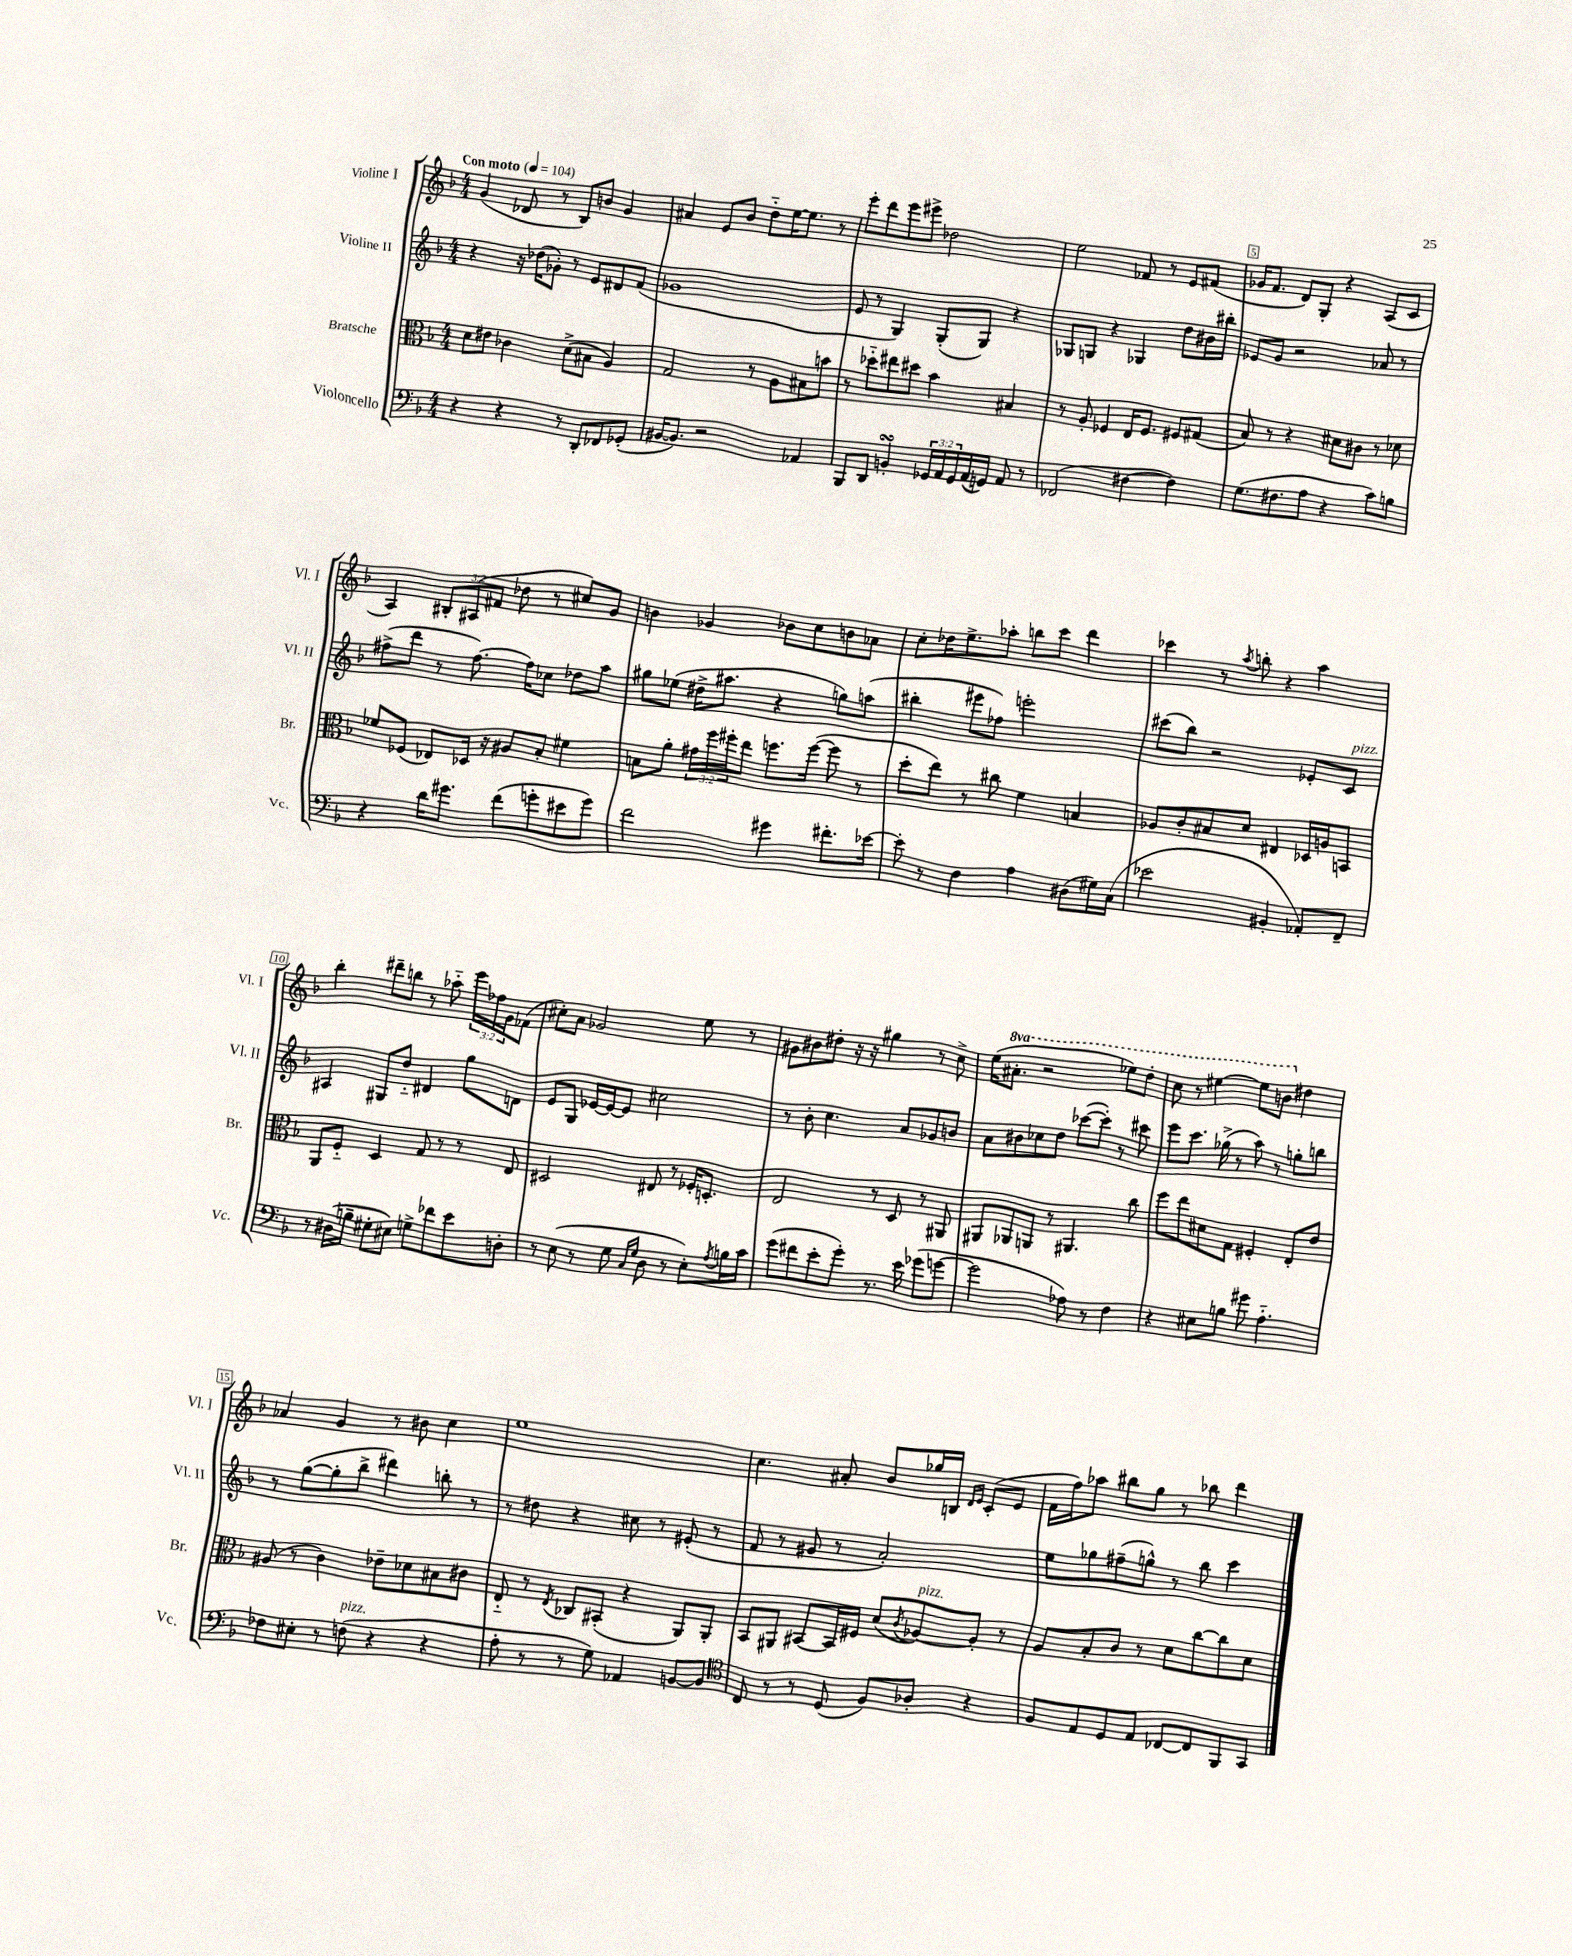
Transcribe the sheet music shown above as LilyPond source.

<<
\new StaffGroup <<
\new Staff = "s0" \with { instrumentName = "Violine I" shortInstrumentName = "Vl. I" } {
    \clef treble \key f \major \numericTimeSignature \time 4/4 \override Staff.TupletNumber.text = #tuplet-number::calc-fraction-text \set Staff.ottavationMarkups = #ottavation-simple-ordinals \tempo "Con moto" 4 = 104
    g'4( des'8 r8 bes8) b'8 g'4 |
    ais'4 e'8 bes'8 d''8-_ e''16~ e''8. r8 |
    e'''8-. d'''8 e'''8 eis'''8-> des''2 |
    e''2 fes'8 r8 e'8 fis'8( |
    ges'16 f'8. d'8) g8-. r4 a8( c'8 |
    a4) \tuplet 3/2 { bis8-. ais8( fis'8 } des''8 r8 cis''8) g'8 |
    b'4 ges'4 bes'8 c''8 b'8 aes'8 |
    c''8-. des''16 e''8.-> aes''8-. b''8 c'''8 d'''4 |
    ces'''4 r8 \acciaccatura { a''8 } b''8-. r4 a''4 |
    bes''4-. dis'''8-- b''8 r8 aes''8-_ \tuplet 3/2 { e'''16 fes''16 g'16 } fes'8( |
    cis''8-.) a'8 ges'2 e''8 r8 |
    gis'8 bis'8 dis''8-. r16 r16 gis''4 r8 c''8-> |
    e''16( \ottava #1 ais''8.-. r2 ees'''8) d'''8-. |
    c'''8 r8 eis'''4~ eis'''8 b''8 \ottava #0 dis''4 |
    aes'4 g'4 r8 bis'8 c''4 |
    e''1 |
    c''4. ais'8-. bes'8 ges''16 b16 \grace { d'16 e'16 } c'8-.( e'8 |
    f'16 f''16) aes''8 bis''8 g''8 r8 bes''8 d'''4 \bar "|." |
}
\new Staff = "s1" \with { instrumentName = "Violine II" shortInstrumentName = "Vl. II" } {
    \clef treble \key f \major \numericTimeSignature \time 4/4
    r4 r16 des''16( ges'8-.) r8 e'8 dis'8 f'8( |
    ges'1 |
    e'8 r8 g4) g8-.( g8) r4 |
    ges8 g8 r4 ges4 d''8 bis'16 bis''16-. |
    ees'8 g'8 r2 aes'8 r8 |
    fis''8->( d'''8 r8 fis''8.~) fis''16 ces''8 des''8 a''8 |
    gis''8 ees''8( dis''16-> ais''8. r4 g''8) a''8( |
    bis''4-. eis'''8 fes''8) e'''2-. |
    cis'''8( bes''8) r2 ees'8-. c'8^\markup { \italic "pizz." } |
    ais4 gis8 d''8-_ dis'4 g''8 d'8 |
    e'8 g8 ees'16~ ees'16~ ees'8 cis''2 |
    r8 bes'8-. c''4. a'8 ges'8 b'8 |
    a'8 bis'8 ces''8 d''8 ces'''8~( ces'''8-.) r8 cis'''8 |
    e'''8 c'''8. ges''16->( r8 a''8) r8 g''8-. b''8 |
    r8 g''8~( g''8-. bes''8-> dis'''4) b''8-. r8 |
    r8 dis''8 r4 cis''8 r8 eis'8-.( r8 |
    f'8 r8 gis'8 r8 a'2-.) |
    e''8 ges''8 fis''8--( g''8-^) r8 bes''8 c'''4 \bar "|." |
}
\new Staff = "s2" \with { instrumentName = "Bratsche" shortInstrumentName = "Br." } {
    \clef alto \key f \major \numericTimeSignature \time 4/4 \override Staff.TupletNumber.text = #tuplet-number::calc-fraction-text
    d'8 eis'8 ces'4 d'8->( bis8 a4) |
    g2 r8 a8 bis8 b'8 |
    r8 des''8-_ eis''8 dis''8 bes'4 bis4 |
    r8 a8-. fes4 e16 fes8. fis8 gis8( |
    bes8) r8 r4 dis'8 cis'8 r8 des'8 |
    fes'8 fes8( ees8) des16 r16 ais8 bes8-. fis'4 |
    b8 a'8-. \tuplet 3/2 { gis'16 f''16 fis''16-. } e''8 f''8. f''16~( f''8 r8 |
    d''8-. e''8) r8 cis''8 f'4 b4 |
    aes8 c'8-. bis8 d'8 eis4 des16 a16 b,8 |
    a,8 f8-_ d4 g8 r8 r8 e8 |
    dis2 eis8 r8 fes16-. d8.-. |
    e2 r8 d8 r8 ais,8 |
    ais,8 aes,8 a,8 r8 ais,4. c''8 |
    f''8 e''8 dis'8 g8 fis4-. e8-. e'8 |
    ais8( r8 c'4) ees'8-- des'8 bis8 cis'8 |
    e8-_ r8 \acciaccatura { e8 } ces8 bis,8-.( r4 a,8) a,8-. |
    bes,8 ais,8 bis,8~ bis,16 fis16 d'8( \acciaccatura { c'8 } aes8~^\markup { \italic "pizz." }) aes8-. r8 |
    a8 bes8-. c'8 r8 d'8 c''8~ c''8 d'8 \bar "|." |
}
\new Staff = "s3" \with { instrumentName = "Violoncello" shortInstrumentName = "Vc." } {
    \clef bass \key f \major \numericTimeSignature \time 4/4 \override Staff.TupletNumber.text = #tuplet-number::calc-fraction-text
    r4 r4 r8 d,8-. fes,8 ges,8-.( |
    bis,16~ bis,8.) r2 aes,4 |
    bes,,8 d,8 b,4-.\turn \tuplet 3/2 { ges,16 a,16 ges,16 } a,16( g,16) a,8 r8 |
    fes,2( fis4~ fis4) |
    g8.( fis8. a8 r4 c'8) b8 |
    r4 d'16 gis'8. f'8( g'8-. eis'8 g'8) |
    f'2 gis'4 fis'8.-. ees'16~ |
    ees'8-. r8 f4 a4 dis8( gis16) c16( |
    ees'2 bis,4-. aes,8-.) f,8-- |
    r8 dis16( b16-- gis8-. eis8) g8-> fes'8 e'8 d8-. |
    r8 e8( r8 g8 \grace { c16 g16 } d8 r8 e8-.) \acciaccatura { a8 } b16 c'16 |
    g'8( fis'8 e'8-. g'8-.) r8. e'16 ges'8( g'8~ |
    g'2 aes8) r8 f4 |
    r4 eis8 b8 gis'8 a4.-_ |
    fes8 eis8-. r8 f8^\markup { \italic "pizz." }( r4 r4 |
    a8-. r8 r8 g8) aes,4 b,8~ b,8 |
    \clef tenor c8 r8 r8 d8( f8) aes8-. r4 |
    f8 e8 d8 e8 ces8~ ces8 f,8 g,8 \bar "|." |
}
>>
>>
\layout { \context { \Score \override BarNumber.break-visibility = ##(#f #t #t) barNumberVisibility = #(every-nth-bar-number-visible 5) \override BarNumber.stencil = #(make-stencil-boxer 0.1 0.3 ly:text-interface::print) } }
